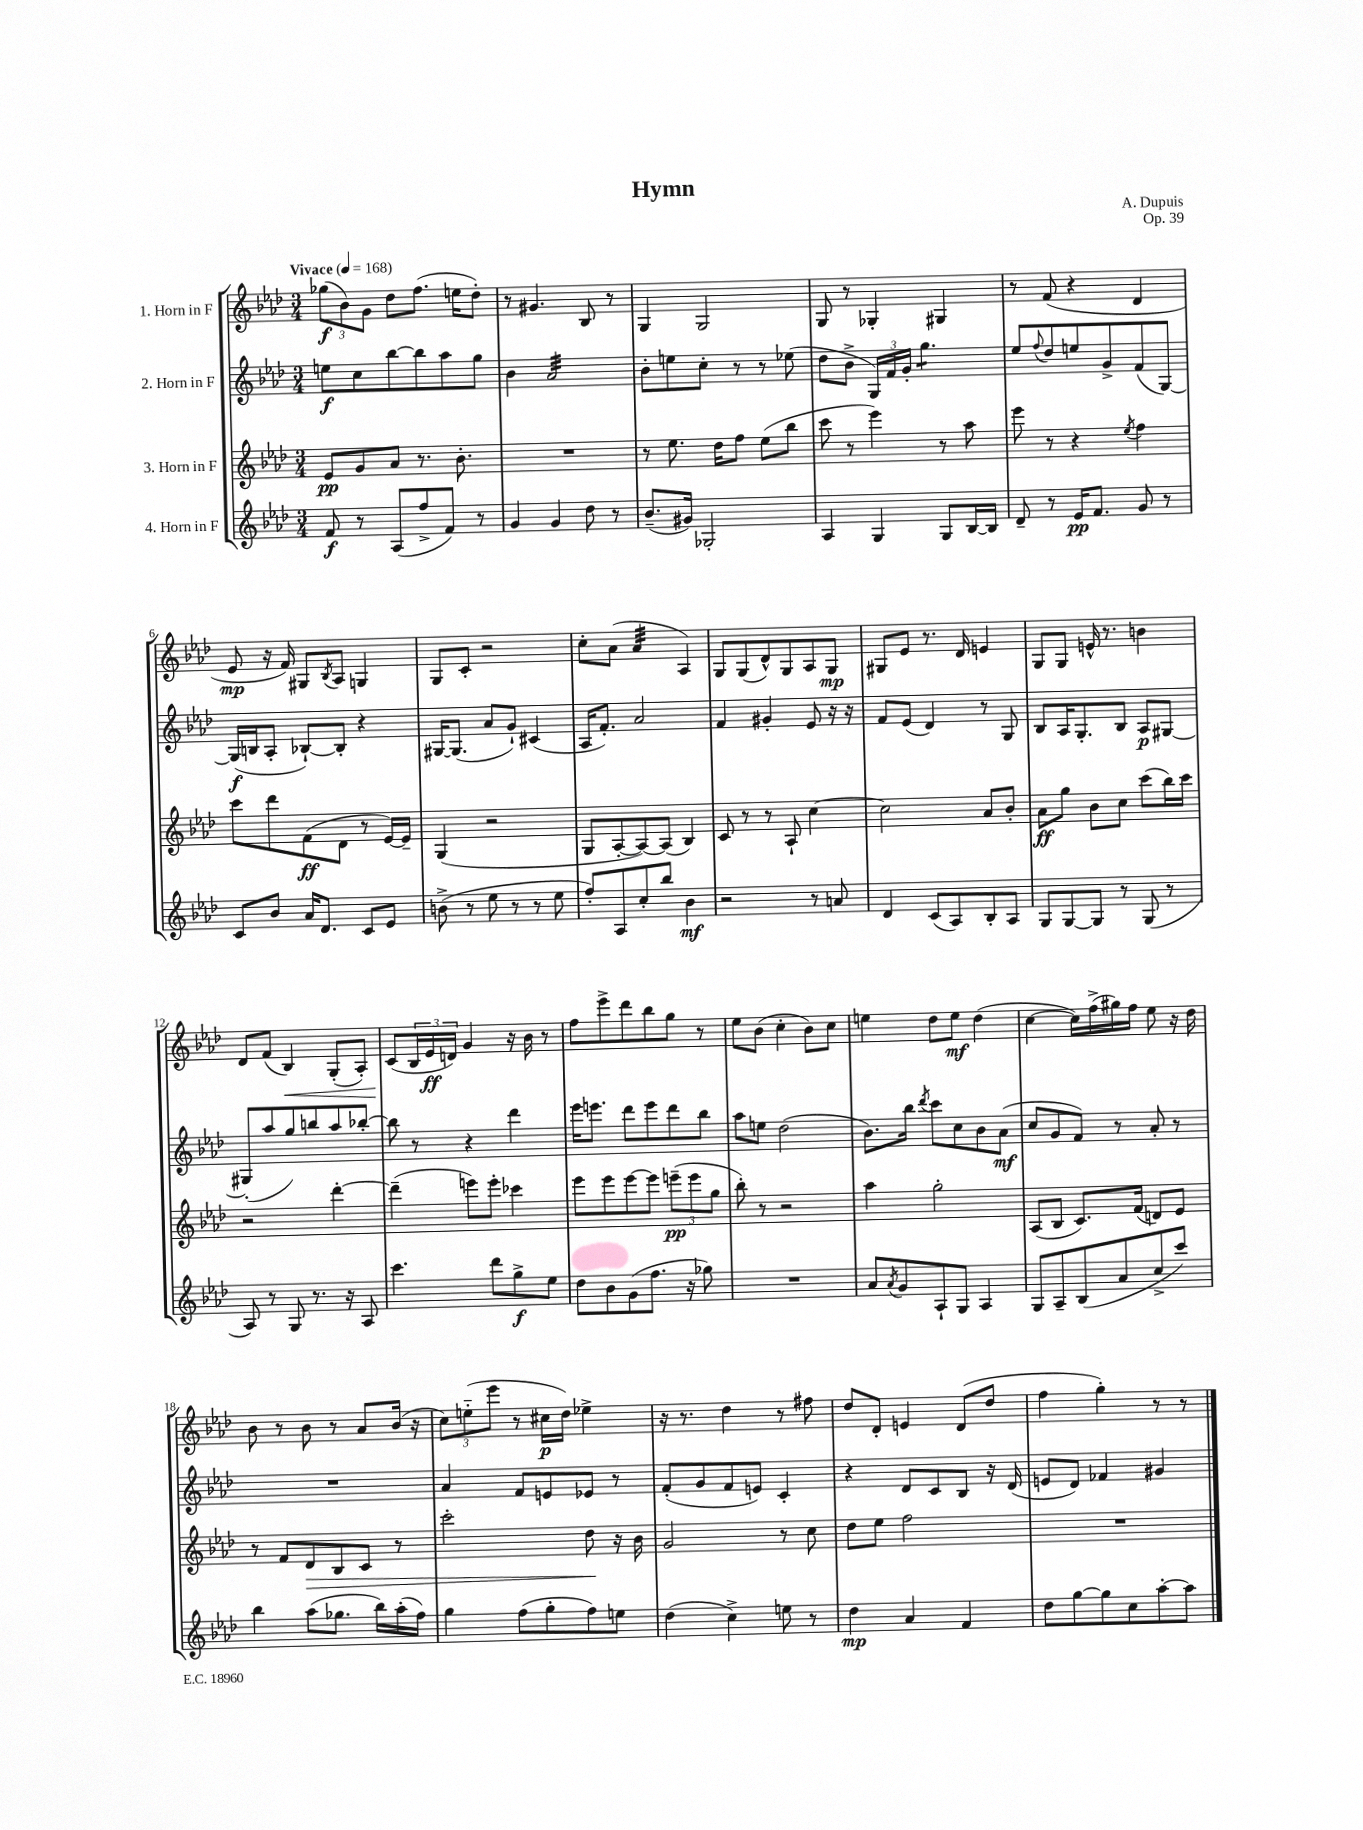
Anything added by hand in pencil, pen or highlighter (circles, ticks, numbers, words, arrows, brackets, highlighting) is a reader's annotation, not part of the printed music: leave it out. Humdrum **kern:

**kern	**kern	**kern	**kern
*staff4	*staff3	*staff2	*staff1
*clefG2	*clefG2	*clefG2	*clefG2
*k[b-e-a-d-]	*k[b-e-a-d-]	*k[b-e-a-d-]	*k[b-e-a-d-]
*M3/4	*M3/4	*M3/4	*M3/4
*MM168	*MM168	*MM168	*MM168
8f	8e-	8ee	(12gg-
.	.	.	12b-)
8r	8g	8cc	.
.	.	.	12g
(8A-	8a-	[8bb-	8dd-
8ff^	8.r	8bb-]	(8.ff
8f)	.	8aa-	.
.	8.b-'	.	16ee
8r	.	8gg	8dd-')
=	=	=	=
4g	2.r	4b-	8r
.	.	.	4.g#
4g	.	2a-	.
8dd-	.	.	8B-
8r	.	.	8r
=	=	=	=
(8.b-~	8r	8b-'	4G
.	8.ee-	8ee	.
16g#)	.	.	.
2G-'	.	8cc'	2G
.	16dd-	.	.
.	8ff	8r	.
.	(8ee-	8r	.
.	8bb-	(8ee-	.
=	=	=	=
4A-	8ccc	8dd-	8G
.	8r	8b-^	8r
4G	4eee-)	24G)	4G-'
.	.	24f	.
.	.	24g'	.
.	.	4.gg	.
8G	8r	.	4G#
[16B-	8aa-	.	.
16B-]	.	.	.
=	=	=	=
8d-~	8eee-	8ee-	8r
.	.	8qqff	.
8r	8r	8dd-	(8f
16e-	4r	8ee	4r
8.f	.	.	.
.	.	8g^	.
.	8qee-	.	.
8g	4ff	(8f	4d-
8r	.	[8G)	.
=	=	=	=
8c	8ccc	(16G]	8e-
.	.	16B	.
8b-	8ddd-	8A-'	16r
.	.	.	16f)
16a-	(8f	[8B-`)	8G#
8.d-	.	.	.
.	.	.	8qB-
.	8d-	8B-']	8A-
8c	8r	4r	4G
8e-	[16e-)	.	.
.	16e-~]	.	.
=	=	=	=
(8b^	(4G	[16G#	8G
.	.	(8.G#]	.
8r	.	.	8c'
8ee-	2r	8a-	2r
8r	.	8g`)	.
8r	.	(4c#	.
8ee-	.	.	.
=	=	=	=
8ff')	8G	16A-	8cc'
.	.	8.f')	.
8A-	[8A-'	.	(8a-
8cc'	8A-_)	2a-	4a-
8bb-	(8A-]	.	.
4b-	4B-)	.	4A-)
=	=	=	=
2r	8c	4f	8G
.	8r	.	(8G
.	8r	4g#'	8d-^^)
.	8A-`	.	8G
8r	[4cc	8e-	8A-
8a	.	16r	8G
.	.	16r	.
=	=	=	=
4d-	2cc]	8f	8G#
.	.	(8e-	8e-
(8c	.	4d-)	8.r
8A-)	.	.	.
.	.	.	16d-
8B-'	8a-	8r	4e
8A-	8b-'	8G	.
=	=	=	=
8G	8a-	8B-	8G
[8G	8gg	16A-	8G
.	.	8.G'	.
8G]	8b-	.	16e^^
.	.	.	8.r
8r	8cc	8B-	.
(8G	(8ccc	8A-	4b
8r	16bb-)	[8G#	.
.	16ccc	.	.
=	=	=	=
8A-)	2r	(8G#']	8d-
8r	.	8aa-	(8f
8G	.	8gg)	4B-)
8.r	.	8bb	.
.	[4ddd-'	8aa-	(8G'
16r	.	.	.
8A-	.	[8bb-'	8A-')
=	=	=	=
4.ccc	(4ddd-~]	8bb-]	(8c
.	.	8r	24B-
.	.	.	24e-
.	.	.	24d)
.	8eee)	4r	4g
8ddd-	8eee'	.	.
8gg^	4ccc-	4ddd-	16r
.	.	.	16b-
8ee-	.	.	8r
=	=	=	=
8dd-	8eee-	16eee-	8ff
.	.	8.eee	.
8b-	8eee-	.	8eee-^
(8g	[8eee-	8ddd-	8ddd-
8.ff	8eee-]	8eee	8bb-
.	(12eee~	8ddd-	8gg
16r	.	.	.
.	12eee	.	.
8gg-)	.	8bb-	8r
.	12gg	.	.
=	=	=	=
2.r	8bb-')	8aa-	8ee-
.	8r	8ee	(8b-
.	2r	(2dd-	4cc'
.	.	.	8b-)
.	.	.	8cc
=	=	=	=
8a-	4aa-	8.b-)	4ee
8qa-	.	.	.
8g	.	.	.
.	.	16bb-	.
.	.	8qddd-	.
8A-`	2gg'	8ccc	8dd-
8G	.	8cc	8ee
4A-	.	8b-	(4dd-
.	.	(8a-	.
=	=	=	=
8G	(8A-	8cc	[4cc
8A-~	8B-	8g	.
(8B-	8.c)	8f)	16cc])
.	.	.	(16ff^
8a-	.	8r	16gg#)
.	(16f	.	16ff
8cc^	8d)	8a-'	8ee-
8ccc)	8e-	8r	16r
.	.	.	16dd-
=	=	=	=
4bb-	8r	2.r	8b-
.	8f	.	8r
(8aa-	8d-	.	8b-
8.gg-	8B-	.	8r
.	8c	.	8a-
16bb-)	.	.	.
(16aa-'	8r	.	(16b-
16ff)	.	.	16r
=	=	=	=
4gg	2ccc'	4a-	12cc)
.	.	.	(12ee'~
.	.	.	12eee-
(8ff	.	8f	8r
8gg'	.	8e	16cc#
.	.	.	16dd-)
8ff)	8dd-	8e-	4ee-^
8ee	16r	8r	.
.	16b-	.	.
=	=	=	=
(4dd-	2g	(8f'	16r
.	.	.	8.r
.	.	8g	.
4cc^)	.	8f	4dd-
.	.	8e)	.
8ee	8r	4c'	8r
8r	8cc	.	8ff#
=	=	=	=
4dd-	8dd-	4r	8dd-
.	8ee-	.	8d-'
4a-	2ff	8d-	4e
.	.	8c	.
4f	.	8B-	(8d-
.	.	16r	8dd-
.	.	(16d-	.
=	=	=	=
8dd-	2.r	8e	4ff
[8gg	.	8d-)	.
8gg]	.	4f-	4gg')
8cc	.	.	.
[8aa-'	.	4g#	8r
8aa-]	.	.	8r
==	==	==	==
*-	*-	*-	*-
